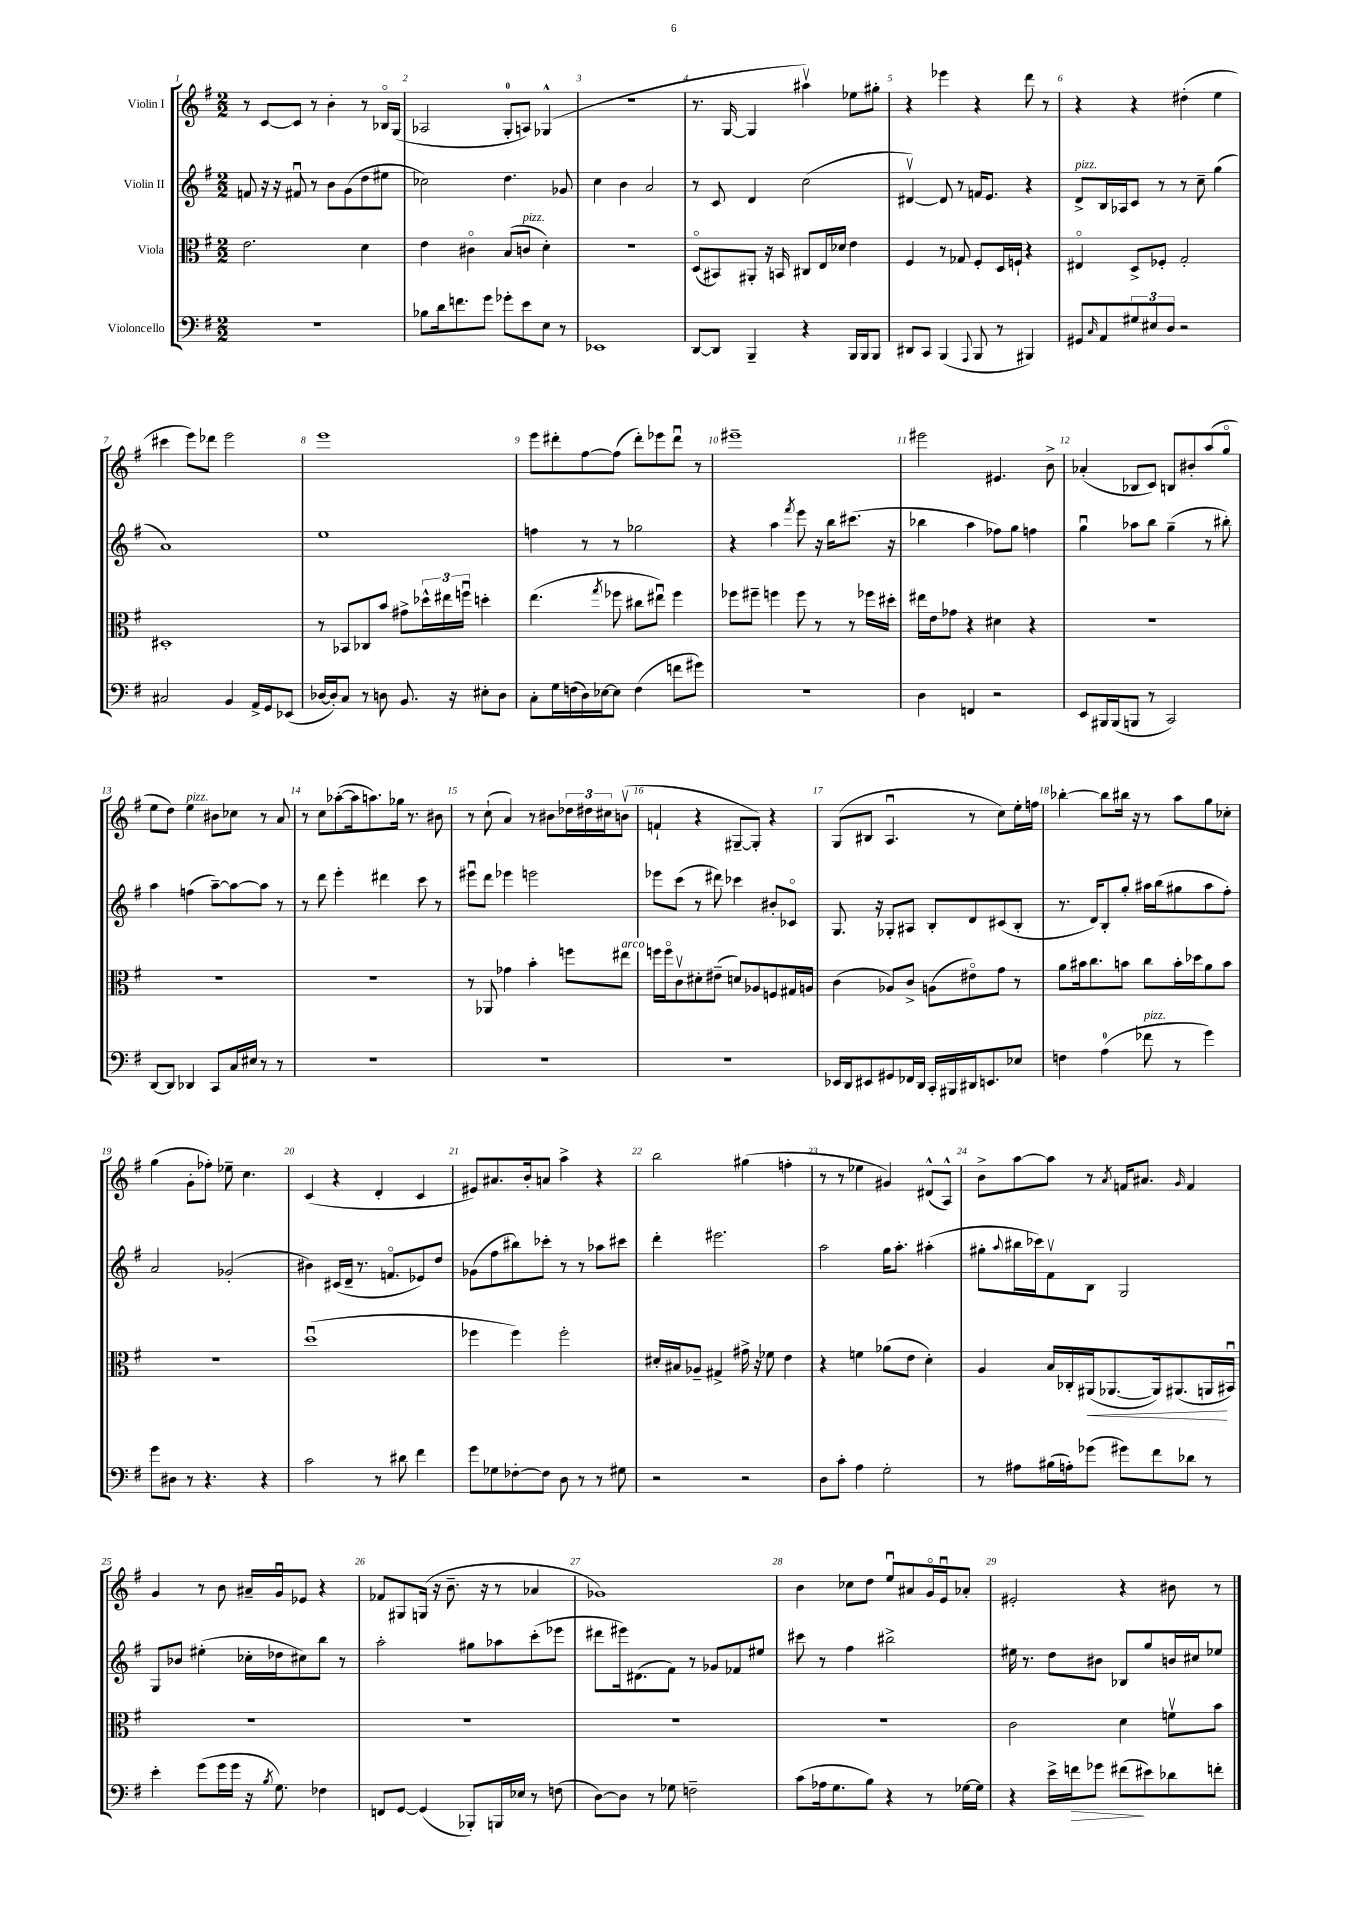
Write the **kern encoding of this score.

**kern	**dynam	**kern	**dynam	**kern	**kern
*part4	*part4	*part3	*part3	*part2	*part1
*staff4	*staff4	*staff3	*staff3	*staff2	*staff1
*I"Violoncello	*	*I"Viola	*	*I"Violin II	*I"Violin I
*clefF4	*	*clefC3	*	*clefG2	*clefG2
*k[f#]	*	*k[f#]	*	*k[f#]	*k[f#]
*M2/2	*	*M2/2	*	*M2/2	*M2/2
=1	=1	=1	=1	=1	=1
1r	.	2.e\	.	8fn/	8r
.	.	.	.	16r	[8c/L
.	.	.	.	16r	.
.	.	.	.	8f#Xu/	8c/J]
.	.	.	.	8r	8r
.	.	.	.	8b\L	4b'\
.	.	.	.	(8g\	.
.	.	4d\	.	8dd\	8r
.	.	.	.	8ee#X\J	16B-X/LL
.	.	.	.	.	(16G/JJ
=2	=2	=2	=2	=2	=2
8B-X\L	.	4e\	.	2cc-X\)	2A-X/
16d\k	.	.	.	.	.
8.fn\	.	.	.	.	.
.	.	4c#X\	.	.	.
8g\J	.	.	.	.	.
8g-X'\L	.	(8B/L	.	4.dd\	8G'/L
!	!	!LO:TX:a:i:t=pizz.	!	!	!
8e\	.	8cn/J	.	.	8An/J)
8E\J	.	4d'\)	.	.	(4G-X^^/
8r	.	.	.	8g-X/	.
=3	=3	=3	=3	=3	=3
1EE-X	.	1r	.	4cc\	1r
.	.	.	.	4b\	.
.	.	.	.	2a/	.
=4	=4	=4	=4	=4	=4
[8DD/L	.	(8D/L	.	8r	8.r
8DD/J]	.	8BB#X/)	.	8c/	.
.	.	.	.	.	[16G/
4BBB~/	.	8AA#X'/J	.	4d/	4G/]
.	.	16r	.	.	.
.	.	16BBn/	.	.	.
4r	.	8C#X/L	.	(2cc\	4aa#Xv\)
.	.	16E/L	.	.	.
.	.	16d-X/JJ	.	.	.
16BBB/LL	.	4e\	.	.	8ee-X\L
16BBB/J	.	.	.	.	.
8BBB/J	.	.	.	.	8gg#X'\J
=5	=5	=5	=5	=5	=5
8DD#X/L	.	4F#/	.	[4d#Xv/)	4r
8CC/J	.	.	.	.	.
(4BBB/	.	8r	.	8d#/]	4eee-X\
.	.	8G-X/	.	8r	.
8qqAAA/	.	.	.	.	.
8BBB/	.	8F#'/L	.	16fn/KL	4r
.	.	.	.	8.e/J	.
8r	.	16D/L	.	.	.
.	.	16Fn`/JJ	.	.	.
4BBB#X/)	.	4r	.	4r	8ddd\
.	.	.	.	.	8r
=6	=6	=6	=6	=6	=6
!	!	!	!	!LO:TX:a:i:t=pizz.	!
8GG#X/L	.	4E#X/	.	8d^/L	4r
16qqC/	.	.	.	.	.
8AA/	.	.	.	16B/L	.
.	.	.	.	16A-X/J	.
12G#X/	.	8D^/L	.	8c/J	4r
12E#X/	.	.	.	.	.
.	.	8F-X'/J	.	8r	.
12D/J	.	.	.	.	.
2r	.	2G'/	.	8r	(4dd#X'\
.	.	.	.	8cc~\	.
.	.	.	.	(4gg\	4ee\
!!LO:LB:g=z
=7	=7	=7	=7	=7	=7
2C#X/	.	1D#X'	.	1a)	4ccc#X\
.	.	.	.	.	8eee\L)
.	.	.	.	.	8ddd-X\J
4BB/	.	.	.	.	2eee\
16AA^/LL	.	.	.	.	.
16GG/J	.	.	.	.	.
(8EE-X/J	.	.	.	.	.
=8	=8	=8	=8	=8	=8
[16D-X/LL	.	8r	.	1ee	1eee
16D-'/J])	.	.	.	.	.
8C/J	.	8BB-X/L	.	.	.
8r	.	8C-X/	.	.	.
8Dn\	.	8b/J	.	.	.
8.BB/	.	8g#X^\L	.	.	.
.	.	24dd-X^^\L	.	.	.
.	.	24ee#X\	.	.	.
16r	.	.	.	.	.
.	.	24ffnu\JJ	.	.	.
8E#X'\L	.	4ddn'\	.	.	.
8D\J	.	.	.	.	.
=9	=9	=9	=9	=9	=9
8C'\L	.	(4.ee\	.	4ffn\	8eee\L
16G\L	.	.	.	.	8ddd#X'\
(16Fn\	.	.	.	.	.
16D\)	.	.	.	8r	[8ff#\
[16E-X\J	.	.	.	.	.
.	.	8qgg/	.	.	.
8E-\J]	.	8ff-X\	.	8r	(8ff#\J]
(4F\	.	8cc#X\L	.	2gg-X\	8ddd#'\L)
.	.	8ee#Xu\J)	.	.	8eee-X\
8fn\L	.	4ff-\	.	.	8ddd#u\J
8g#X\J)	.	.	.	.	8r
=10	=10	=10	=10	=10	=10
1r	.	8ff-X\L	.	4r	1eee#X~
.	.	8ff#X~\J	.	.	.
.	.	4ffn\	.	4aa\	.
.	.	.	.	8qfff#/	.
.	.	8ff\	.	8eee\	.
.	.	8r	.	16r	.
.	.	.	.	16bb\KL	.
.	.	8r	.	(8.ccc#X\J	.
.	.	16ff-X\LL	.	.	.
.	.	16dd#X'\JJ	.	16r	.
=11	=11	=11	=11	=11	=11
4D\	.	16ee#X\LL	.	4bb-X\	2eee#X\
.	.	16e\J	.	.	.
.	.	8g-X\J	.	.	.
4FFn/	.	4r	.	4aa\	.
2r	.	4d#X\	.	8ff-X\L)	4.e#X/
.	.	.	.	8gg\J	.
.	.	4r	.	4ffn\	.
.	.	.	.	.	8b^\
=12	=12	=12	=12	=12	=12
8EE/L	.	1r	.	4ggu\	(4a-X'/
16BBB#X/L	.	.	.	.	.
(16BBB#/J	.	.	.	.	.
8BBBn/J	.	.	.	8aa-X\L	8B-X/L
8r	.	.	.	8bb\J	8c/J)
2CC/)	.	.	.	(4gg~\	8Bn/L
.	.	.	.	.	8b#X'/
.	.	.	.	8r	(8aa/
.	.	.	.	8bb#X'\)	8gg/J
!!LO:LB:g=z
=13	=13	=13	=13	=13	=13
[8DD/L	.	1r	.	4aa\	8ee\L
8DD/J]	.	.	.	.	8dd\J)
!	!	!	!	!	!LO:TX:a:i:t=pizz.
4DD-X/	.	.	.	(4ffn\	4ee\
8CC/L	.	.	.	[8aa~\L)	8b#X\L
16C/L	.	.	.	8aa\_	8cc-X\J
16E#X/JJ	.	.	.	.	.
8r	.	.	.	8aa\J]	8r
8r	.	.	.	8r	8a/
=14	=14	=14	=14	=14	=14
1r	.	1r	.	8r	8r
.	.	.	.	8ddd\	8cc\L
.	.	.	.	4eee'\	([8aa-X'\
.	.	.	.	.	16aa-\k]
.	.	.	.	.	8.aan\)
.	.	.	.	4ddd#X\	.
.	.	.	.	.	16gg-X\Jk
.	.	.	.	.	8.r
.	.	.	.	8ccc\	.
.	.	.	.	8r	8b#X\
=15	=15	=15	=15	=15	=15
1r	.	8r	.	8eee#Xu\L	8r
.	.	8AA-X/	.	8ddd\J	(8cc`\
.	.	4g-X\	.	4eee-X\	4a/)
.	.	4b'\	.	2eeen\	8r
.	.	.	.	.	8b#X\L
.	.	8ffn\L	.	.	24dd-X\L
.	.	.	.	.	24dd#X\
.	.	.	.	.	24cc#X\J
!	!	!LO:TX:a:i:t=arco	!	!	!
.	.	8ee#X\J	.	.	(8bnv\J
=16	=16	=16	=16	=16	=16
1r	.	16ffn\LL	.	8eee-X\L	4fn`/
.	.	16ff\J	.	.	.
.	.	8cv\	.	(8ccc\J	.
.	.	8d#X'\	.	8r	4r
.	.	(8e#X~\J	.	8ddd#X\)	.
.	.	8dn/L)	.	4ccc-X\	[8G#X~/L
.	.	8A-X/	.	.	8G#'/J])
.	.	8Fn/	.	8b#X'/L	4r
.	.	16G#X/L	.	8c-X/J	.
.	.	16An/JJ	.	.	.
=17	=17	=17	=17	=17	=17
16EE-X/LL	.	(4c\	.	8.G/	(8G/L
16DD/J	.	.	.	.	.
8EE#X/	.	.	.	.	8B#X/J
.	.	.	.	16r	.
8GG#X/	.	8A-X/L)	.	8G-X'/L	4.Au/
16FF-X/L	.	8c^/J	.	8A#X/J	.
16DD/JJ	.	.	.	.	.
16CC'/LL	.	(8An\L	.	8B'/L	.
16BBB#X/	.	.	.	.	.
16DD#X/J	.	8e#X\)	.	8d/	8r
8.EEn/	.	.	.	.	.
.	.	8g\J	.	(8c#X/	8cc\L)
8E-X/J	.	8r	.	8B'/J	16ee'\L
.	.	.	.	.	16ffn\JJ
=18	=18	=18	=18	=18	=18
4Fn\	.	8a\L	.	8.r	[4bb-X'\
.	.	16b#X\k	.	.	.
.	.	8.cc\	.	16d/KL)	.
(4A\	.	.	.	8B'/	8bb-\L]
.	.	8bn\J	.	8gg'/J	16bb#X\Jk
.	.	.	.	.	16r
!LO:TX:a:i:t=pizz.	!	!	!	!	!
8f-X\	.	8cc\L	.	16aa#X\LL	8r
.	.	.	.	(16bb\J	.
8r	.	16b'\L	.	8gg#X\	8aa\L
.	.	16dd-X\J	.	.	.
4g\)	.	8a\	.	8aa#\	8gg\
.	.	8b\J	.	8ff#'\J)	8cc-X'\J
!!LO:LB:g=z
=19	=19	=19	=19	=19	=19
8g\L	.	1r	.	2a/	(4gg\
8D#X\J	.	.	.	.	.
8r	.	.	.	.	8g'\L
4.r	.	.	.	.	8ff-X'\J)
.	.	.	.	(2g-X'/	8ee-X~\
.	.	.	.	.	4.cc\
4r	.	.	.	.	.
=20	=20	=20	=20	=20	=20
2c\	.	(1ddu	.	4b#X\)	(4c/
.	.	.	.	(16c#X/LL	4r
.	.	.	.	16d~/JJ	.
.	.	.	.	8.r	.
8r	.	.	.	.	4d'/
.	.	.	.	8.fn/L	.
8d#X\	.	.	.	.	.
4f#\	.	.	.	8e-X/)	4c/
.	.	.	.	8dd/J	.
=21	=21	=21	=21	=21	=21
8g\L	.	4ff-X\	.	(8g-X\L	8e#X/L)
8G-X\	.	.	.	8ff#\	8.a#X/
[8F-X'\	.	4ff-\)	.	8bb#X\)	.
.	.	.	.	.	16b'/k
8F-\J]	.	.	.	8ccc-X'\J	8an/J
8D\	.	2ff-'\	.	8r	4aa^\
8r	.	.	.	8r	.
8r	.	.	.	8aa-X\L	4r
8G#X\	.	.	.	8ccc#X\J	.
=22	=22	=22	=22	=22	=22
2r	.	16d#X'/LL	.	4ddd'\	2bb\
.	.	16B#X/J	.	.	.
.	.	8A-X~/J	.	.	.
.	.	4G#X^/	.	2.eee#X\	.
2r	.	16g#X^\	.	.	(4gg#X\
.	.	16r	.	.	.
.	.	8f-X\	.	.	.
.	.	4e\	.	.	4ffn'\
=23	=23	=23	=23	=23	=23
8D\L	.	4r	.	2aa\	8r
8c'\J	.	.	.	.	8r
4A\	.	4fn\	.	.	4ee-X\
2G'\	.	(8a-X\L	.	16gg\KL	4g#X/)
.	.	.	.	8.aa'\J	.
.	.	8e\J	.	.	.
.	.	4d'\)	.	(4aa#X'\	(8d#X^^/L
.	.	.	.	.	8A^^/J)
=24	=24	=24	=24	=24	=24
8r	.	4A/	.	8gg#X'\L	8b^\L
.	.	.	.	8qqaa/	.
8A#X\L	.	.	.	16bb#X\L	[8aa\
.	.	.	.	16ccc-X\J)	.
(16B#X\L	.	16B/LL	.	8f#v\	8aa\J]
16An'\J)	.	16C-X'/	.	.	.
!	!	!	!LO:HP:b	!	!
(8g-X\J	.	(16AA#X/J	<	8B\J	8r
.	.	[8.AA-X/	.	.	.
.	.	.	.	.	8qa/
8g#X\L)	.	.	.	2G/	16fn/KL
.	.	.	.	.	8.a#X/J
8f#\	.	16AA-/k])	.	.	.
.	.	(8.AA#X/	.	.	.
.	.	.	.	.	16qqg/
8d-X\J	.	.	.	.	4f/
8r	.	16AAn/L	.	.	.
.	.	16BB#Xu/JJ)	[	.	.
!!LO:LB:g=z
=25	=25	=25	=25	=25	=25
4e'\	.	1r	.	8G/L	4g/
.	.	.	.	8b-X/J	.
(8g\L	.	.	.	(4ee#X'\	8r
16g\L	.	.	.	.	8b\
16g\JJ	.	.	.	.	.
16r	.	.	.	16cc-X'\LL	16a#X~/LL
8qB/	.	.	.	.	.
8.G\)	.	.	.	16dd-X\J	16gu/J
.	.	.	.	8cc#X\)	8e-X/J
4F-X\	.	.	.	8bb\J	4r
.	.	.	.	8r	.
=26	=26	=26	=26	=26	=26
8FFn/L	.	1r	.	2aa'\	8f-X/L
[8GG/J	.	.	.	.	8G#X/
(4GG/]	.	.	.	.	(16Gn/Jk
.	.	.	.	.	16r
.	.	.	.	.	8.b~\
8BBB-X'/L)	.	.	.	8gg#X\L	.
.	.	.	.	.	16r
16BBBn/L	.	.	.	8aa-X\	8r
16E-X/JJ	.	.	.	.	.
8r	.	.	.	(8ccc'\	4a-X/
(8Fn\	.	.	.	8eee-X\J	.
=27	=27	=27	=27	=27	=27
[8D\L)	.	1r	.	8ddd#X\L	1g-X)
8D\J]	.	.	.	16eee#X\k)	.
.	.	.	.	(8.d#X\	.
8r	.	.	.	.	.
8G-X\	.	.	.	8f#\J)	.
2Fn~\	.	.	.	8r	.
.	.	.	.	8g-X/L	.
.	.	.	.	8f-X/	.
.	.	.	.	8ee#X/J	.
=28	=28	=28	=28	=28	=28
(8c\L	.	1r	.	8ccc#X\	4b\
16A-X\k	.	.	.	8r	.
8.G\	.	.	.	.	.
.	.	.	.	4ff#\	8cc-X\L
8B\J)	.	.	.	.	8dd\J
4r	.	.	.	2bb#X^\	8eeu/L
.	.	.	.	.	8a#X/
8r	.	.	.	.	16g/L
.	.	.	.	.	16eu/J
[16G-X\LL	.	.	.	.	8a-X'/J
16G-\JJ]	.	.	.	.	.
=29	=29	=29	=29	=29	=29
4r	.	2c\	.	16ee#X\	2e#X'/
.	.	.	.	8.r	.
16e^\LL	.	.	.	8dd\L	.
!	!LO:HP:b	!	!	!	!
16fn\J	>	.	.	.	.
8g-X\J	.	.	.	8b#X\J	.
(8f#X\L	.	4d\	.	8B-X/L	4r
8e#X\)	]	.	.	8gg/	.
8d-X\	.	8fnv\L	.	16bn/L	8b#X\
.	.	.	.	16cc#X/J	.
8fn'\J	.	8b\J	.	8ee-X/J	8r
==	==	==	==	==	==
*-	*-	*-	*-	*-	*-
